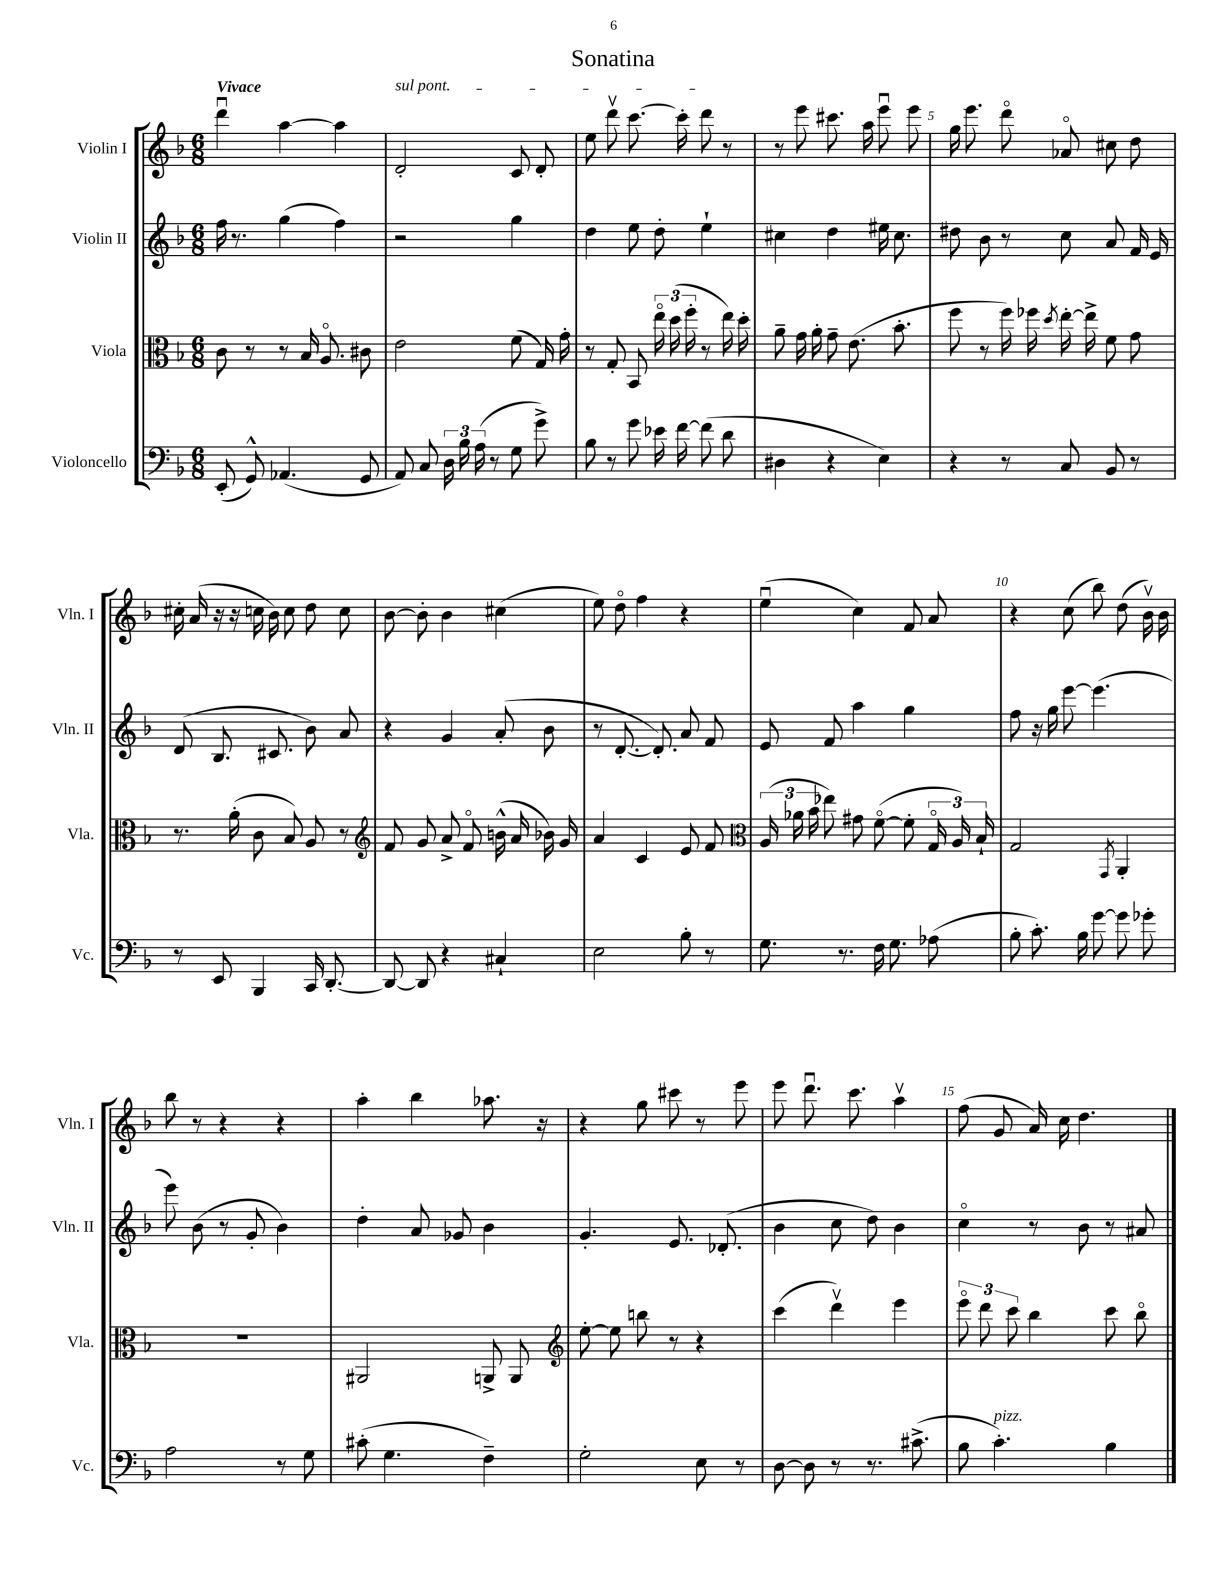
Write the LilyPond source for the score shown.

\header { title = "Sonatina" }
<<
\new StaffGroup <<
\new Staff = "s0" \with { instrumentName = "Violin I" shortInstrumentName = "Vln. I" } {
    \clef treble \key f \major \numericTimeSignature \time 6/8 \tempo "Vivace"
    \autoBeamOff d'''4\downbow a''4~ a''4 |
    \once \override TextSpanner.bound-details.left.text = \markup { \italic "sul pont." } d'2-.\startTextSpan c'8 d'8-. |
    e''8 d'''8\upbow c'''8.~ c'''16-. d'''8\stopTextSpan r8 |
    r8 e'''8 cis'''8. a''16 e'''8\downbow e'''8 |
    g''16 e'''8. d'''8\flageolet aes'8\flageolet cis''8 d''8 |
    cis''16-. a'16( r16 r16 c''16 bes'16) c''8 d''8 c''8 |
    bes'8~ bes'8-. bes'4 cis''4( |
    e''8) d''8\flageolet f''4 r4 |
    e''4\downbow( c''4) f'8 a'8 |
    r4 c''8( bes''8) d''8( bes'16\upbow) bes'16 |
    bes''8 r8 r4 r4 |
    a''4-. bes''4 aes''8. r16 |
    r4 g''8 cis'''8 r8 e'''8 |
    e'''8 d'''8.\downbow c'''8. a''4\upbow |
    f''8( g'8 a'16) c''16 d''4. \bar "|." |
}
\new Staff = "s1" \with { instrumentName = "Violin II" shortInstrumentName = "Vln. II" } {
    \clef treble \key f \major \numericTimeSignature \time 6/8
    \autoBeamOff f''16 r8. g''4( f''4) |
    r2 g''4 |
    d''4 e''8 d''8-. e''4-! |
    cis''4 d''4 eis''16 cis''8. |
    dis''8 bes'8 r8 c''8 a'8 f'16 e'16 |
    d'8( bes8. cis'8. bes'8) a'8 |
    r4 g'4 a'8-.( bes'8 |
    r8 d'8.~-. d'8.-.) a'8 f'8 |
    e'8 f'8 a''4 g''4 |
    f''8 r16 g''16 e'''8~ e'''4.( |
    e'''8) bes'8( r8 g'8-. bes'4) |
    d''4-. a'8 ges'8 bes'4 |
    g'4.-. e'8. des'8.-.( |
    bes'4 c''8 d''8) bes'4 |
    c''4\flageolet r8 bes'8 r8 ais'8 \bar "|." |
}
\new Staff = "s2" \with { instrumentName = "Viola" shortInstrumentName = "Vla." } {
    \clef alto \key f \major \numericTimeSignature \time 6/8
    \autoBeamOff c'8 r8 r8 bes16 a8.\flageolet cis'8 |
    e'2 f'8( g16) g'16-. |
    r8 g8-. bes,8 \tuplet 3/2 { e''16\flageolet d''16( f''16-. } r8 e''16) d''16-. |
    a'8-- g'16 a'16-. g'8-- e'8.( bes'8.-. |
    f''8 r8 f''16) fes''16 \acciaccatura { d''8 } e''16~-. e''16-> f'8 g'8 |
    r8. a'16-.( c'8 bes8) a8 r8 |
    \clef treble f'8 g'8 a'8-> f'8\flageolet b'16-^( a'16 bes'16) g'16 |
    a'4 c'4 e'8 f'8 |
    \clef alto \tuplet 3/2 { a16( aes'16 bes'16 } ees''8) gis'8 f'8~\flageolet( f'8-. \tuplet 3/2 { g16\flageolet a16) bes16-! } |
    g2 \acciaccatura { g,8 } a,4-. |
    R2. |
    ais,2 a,8-> a,8 |
    \clef treble e''8~-. e''8 b''8 r8 r4 |
    c'''4( d'''4\upbow) e'''4 |
    \tuplet 3/2 { e'''8\flageolet d'''8 c'''8 } bes''4 c'''8 bes''8\flageolet \bar "|." |
}
\new Staff = "s3" \with { instrumentName = "Violoncello" shortInstrumentName = "Vc." } {
    \clef bass \key f \major \numericTimeSignature \time 6/8
    \autoBeamOff e,8-.( g,8-^) aes,4.( g,8 |
    a,8) c8 \tuplet 3/2 { d16 bes16 a16( } r8 g8 g'8->) |
    bes8 r8 g'8 ees'16 f'16~ f'8( d'8 |
    dis4 r4 e4) |
    r4 r8 c8 bes,8 r8 |
    r8 e,8 bes,,4 c,16 d,8.~-. |
    d,8~ d,8 r4 cis4-! |
    e2 bes8-. r8 |
    g8. r8. f16 g8. aes8( |
    bes8-. c'8.-.) bes16 g'8~ g'8 ges'8-. |
    a2 r8 g8 |
    cis'8-.( g4. f4--) |
    g2-. e8 r8 |
    d8~ d8 r8 r8. cis'8.->( |
    bes8 c'4.-.^\markup { \italic "pizz." }) bes4 \bar "|." |
}
>>
>>
\layout { \context { \Score \override BarNumber.break-visibility = ##(#f #t #t) barNumberVisibility = #(every-nth-bar-number-visible 5) } }
